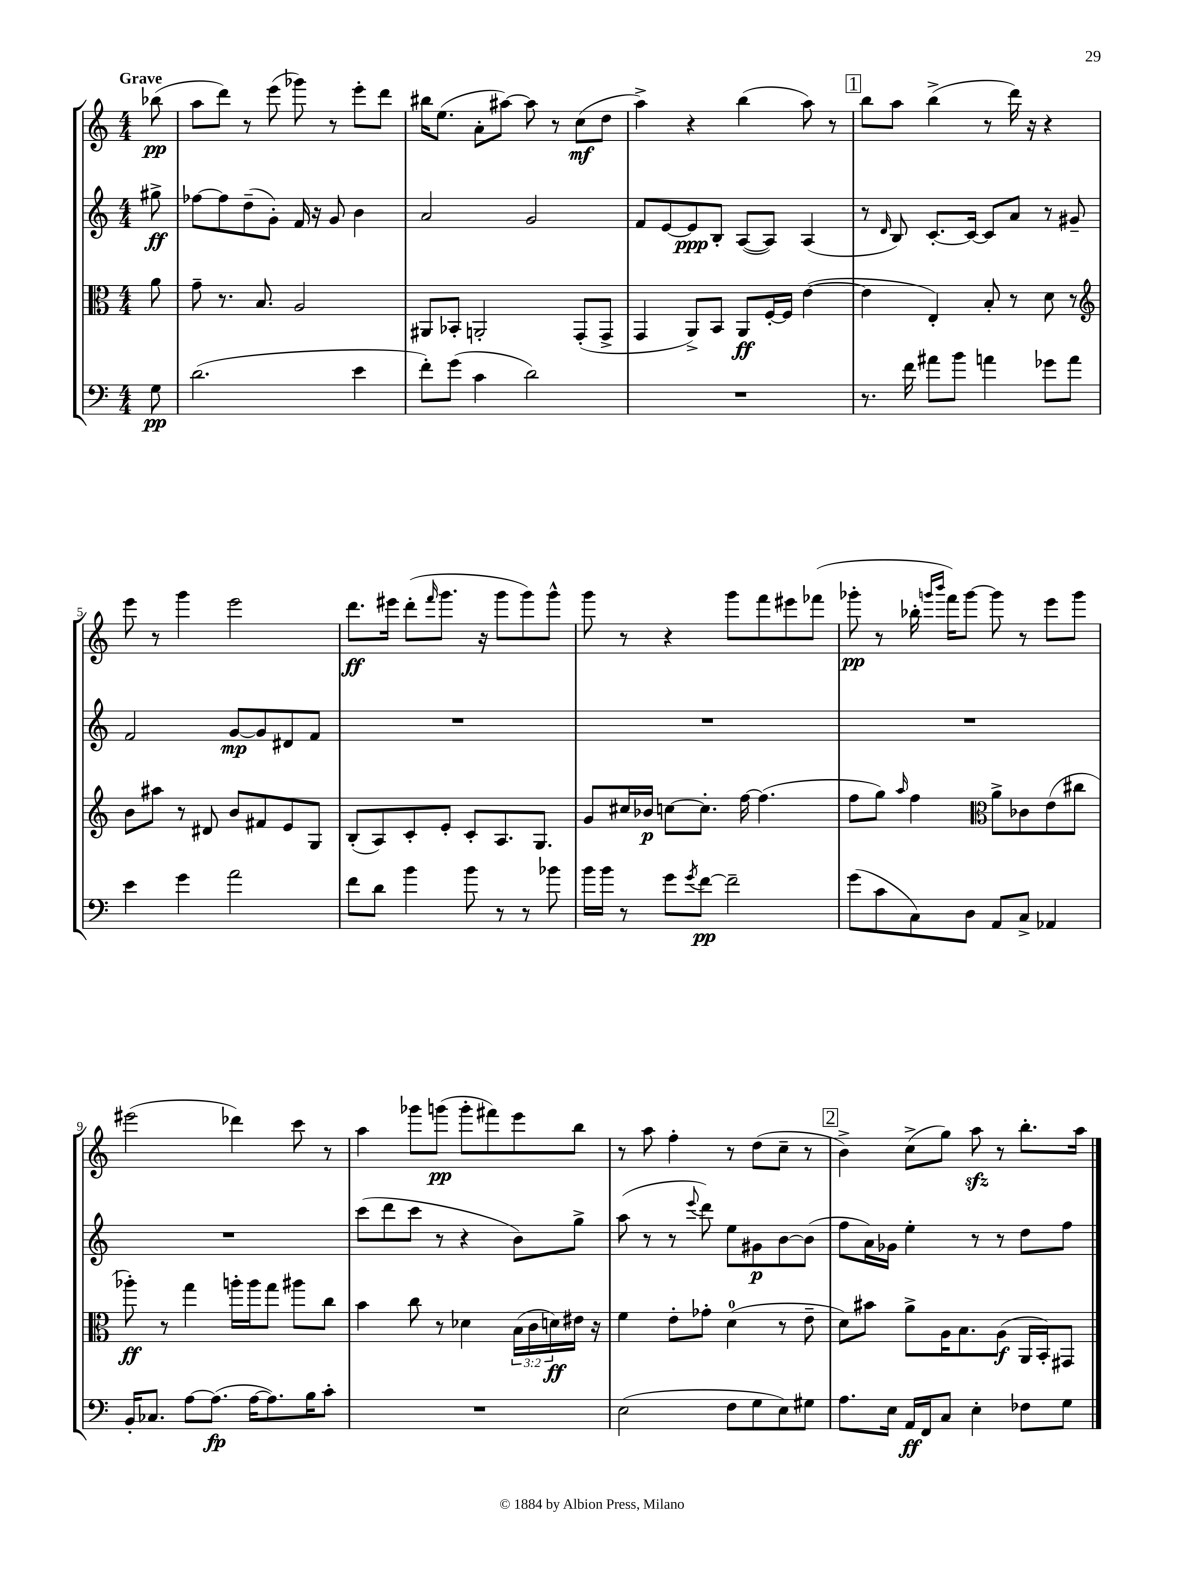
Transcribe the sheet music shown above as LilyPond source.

<<
\new StaffGroup <<
\new Staff = "s0" {
    \clef treble \key c \major \numericTimeSignature \time 4/4 \partial 8 \tempo "Grave"
    bes''8\pp( |
    a''8 d'''8) r8 e'''8( ges'''8) r8 e'''8-. d'''8 |
    bis''16 e''8.( a'8-. ais''8~) ais''8 r8 c''8\mf( d''8 |
    a''4->) r4 b''4( a''8) r8 |
    \mark \markup { \box "1" } b''8 a''8 b''4->( r8 d'''16) r16 r4 |
    e'''8 r8 g'''4 e'''2 |
    d'''8.\ff eis'''16 d'''8-.( \grace { f'''16 } g'''8. r16 g'''8 g'''8) g'''8-^ |
    g'''8 r8 r4 g'''8 f'''8 eis'''8 fes'''8( |
    ges'''8-.\pp r8 bes''16-. \grace { g'''16 b'''16 } f'''16) g'''8~ g'''8 r8 e'''8 g'''8 |
    eis'''2( des'''4) c'''8 r8 |
    a''4 ges'''8 g'''8\pp( g'''8-. fis'''8) e'''8 b''8 |
    r8 a''8 f''4-. r8 d''8( c''8-- r8 |
    \mark \markup { \box "2" } b'4->) c''8->( g''8) a''8\sfz r8 b''8.-. a''16 \bar "|." |
}
\new Staff = "s1" {
    \clef treble \key c \major \numericTimeSignature \time 4/4 \partial 8
    gis''8->\ff |
    fes''8~ fes''8 d''8--( g'8-.) f'16 r16 g'8 b'4 |
    a'2 g'2 |
    f'8 e'8~ e'8\ppp b8-. a8~( a8) a4( |
    \mark \markup { \box "1" } r8 \grace { d'16 } b8) c'8.~-. c'16~ c'8 a'8 r8 gis'8-- |
    f'2 g'8~\mp g'8 dis'8 f'8 |
    R1 |
    R1 |
    R1 |
    R1 |
    c'''8( d'''8 c'''8 r8 r4 b'8) g''8-> |
    a''8( r8 r8 \appoggiatura { e'''8 } d'''8) e''8 gis'8\p b'8~ b'8( |
    \mark \markup { \box "2" } f''8 a'16) ges'16 e''4-. r8 r8 d''8 f''8 \bar "|." |
}
\new Staff = "s2" {
    \clef alto \key c \major \numericTimeSignature \time 4/4 \override Staff.TupletNumber.text = #tuplet-number::calc-fraction-text \partial 8
    a'8 |
    g'8-- r8. b8. a2 |
    ais,8 bes,8-. a,2-. g,8-.( g,8-> |
    g,4 a,8->) b,8 a,8\ff f16~-. f16 e'4~( |
    \mark \markup { \box "1" } e'4 e4-.) b8-. r8 d'8 r8 |
    \clef treble b'8 ais''8 r8 dis'8 b'8 fis'8 e'8 g8 |
    b8-.( a8) c'8-. e'8-. c'8-. a8. g8. |
    g'8 cis''16 bes'16\p c''8~ c''8.-. f''16~ f''4.( |
    f''8 g''8) \grace { a''16 } f''4 \clef alto a'8-> ces'8 e'8( cis''8 |
    aes''8-.\ff) r8 g''4 a''16-. a''16 g''8 ais''8 c''8 |
    b'4 c''8 r8 des'4 \tuplet 3/2 { b16( c'16 d'16\ff) } eis'16 r16 |
    f'4 e'8-. ges'8-. d'4-0( r8 e'8-- |
    \mark \markup { \box "2" } d'8) bis'8 a'8-> a16 b8. a8\f( a,16 b,16-.) gis,8 \bar "|." |
}
\new Staff = "s3" {
    \clef bass \key c \major \numericTimeSignature \time 4/4 \partial 8
    g8\pp |
    d'2.( e'4 |
    f'8-.) g'8( c'4 d'2) |
    R1 |
    \mark \markup { \box "1" } r8. f'16 ais'8 b'8 a'4 ges'8 a'8 |
    e'4 g'4 a'2 |
    f'8 d'8 b'4 b'8 r8 r8 bes'8 |
    b'16 b'16 r8 g'8 \acciaccatura { g'8 } f'8~\pp f'2-- |
    g'8( c'8 c8) d8 a,8 c8-> aes,4 |
    b,16-. ces8. a8~ a8.\fp( a16~ a8.) b16 c'8-. |
    R1 |
    e2( f8 g8 e8) gis8 |
    \mark \markup { \box "2" } a8. e16 a,16\ff f,16 c8 e4-. fes8 g8 \bar "|." |
}
>>
>>
